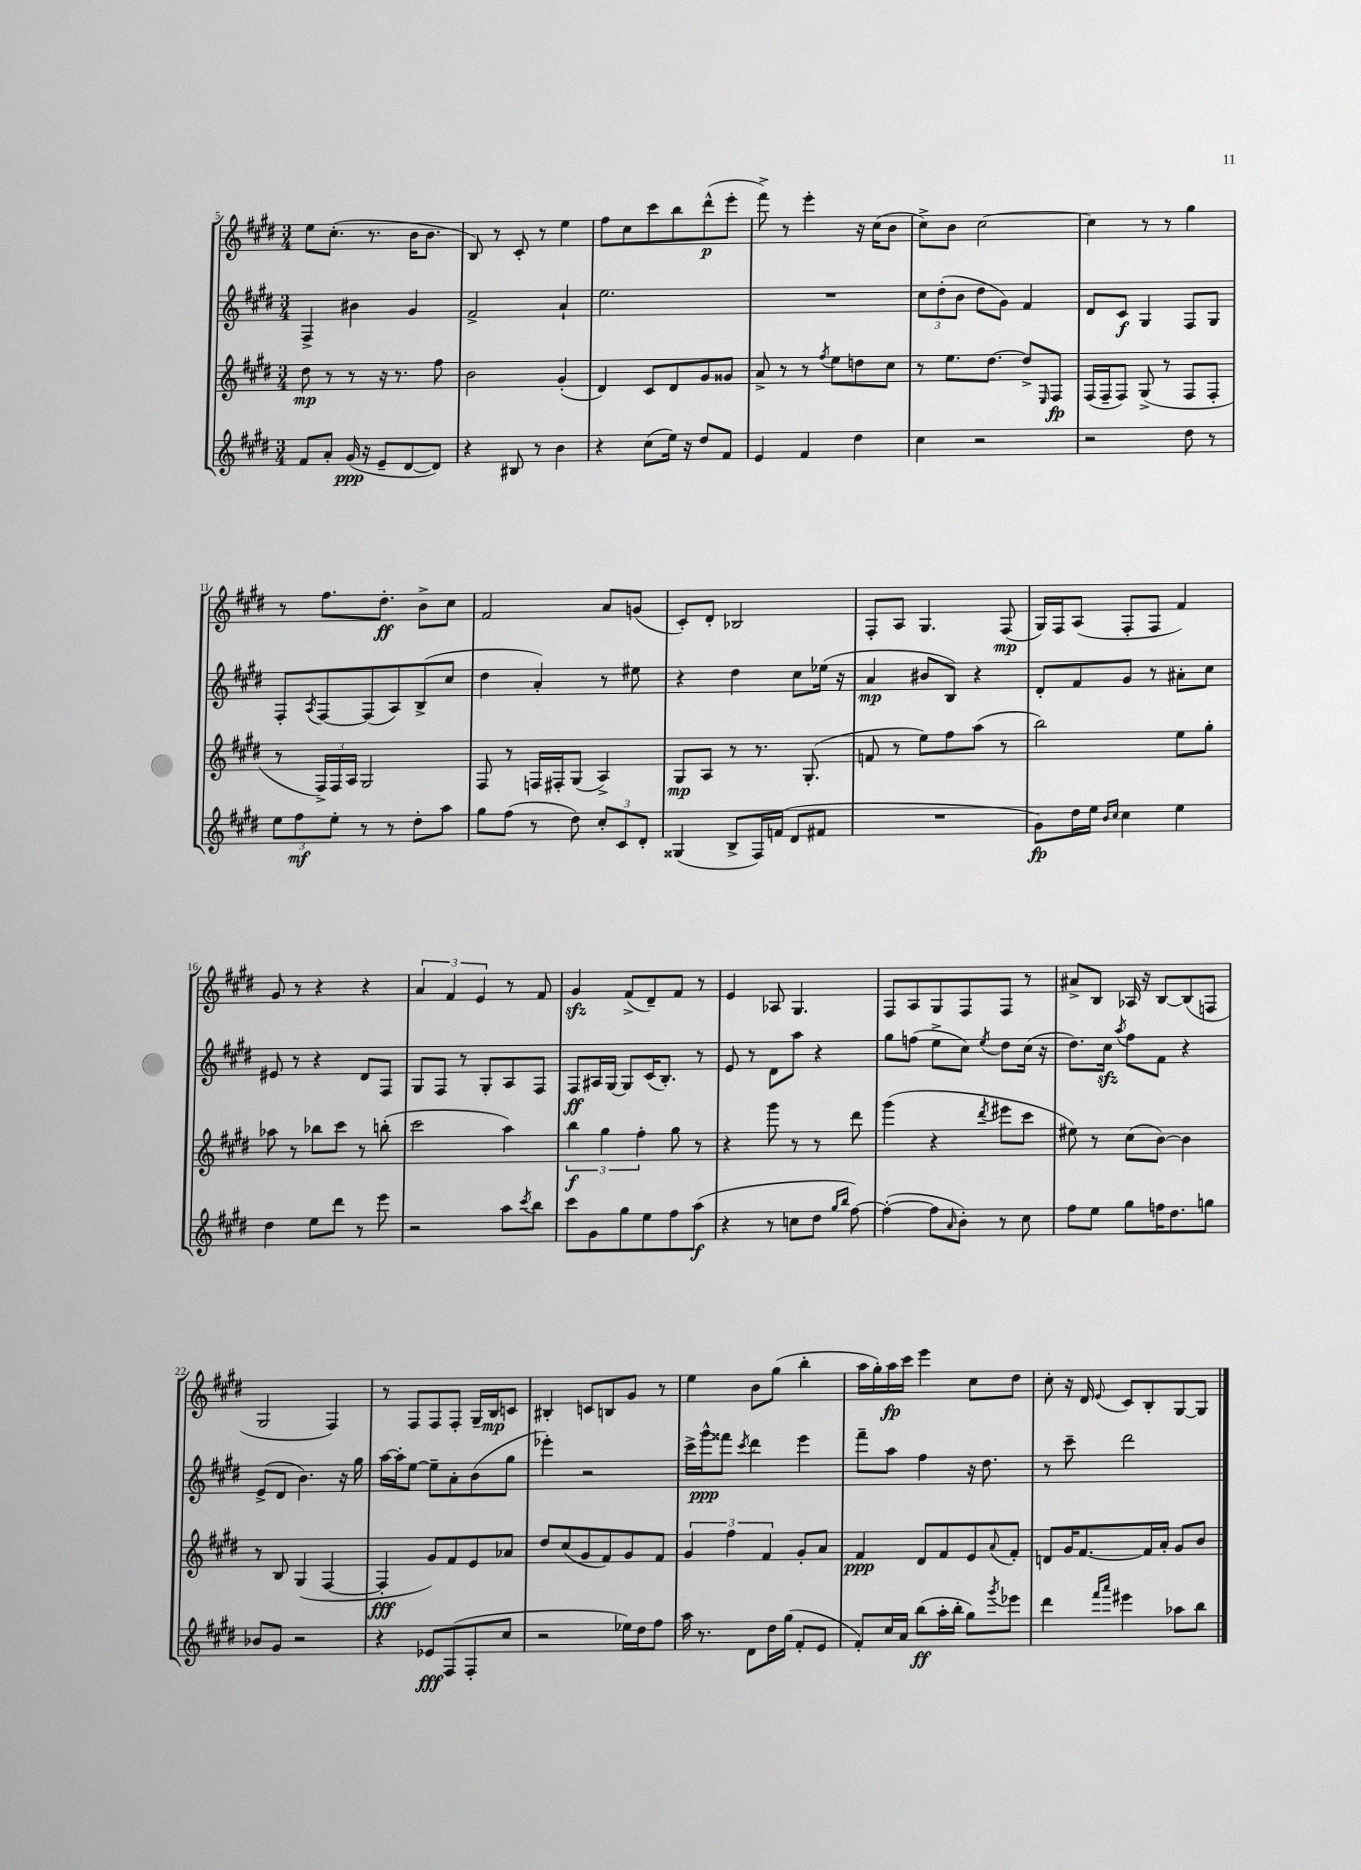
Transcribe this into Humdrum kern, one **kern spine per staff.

**kern	**kern	**kern	**kern
*staff4	*staff3	*staff2	*staff1
*clefG2	*clefG2	*clefG2	*clefG2
*k[f#c#g#d#]	*k[f#c#g#d#]	*k[f#c#g#d#]	*k[f#c#g#d#]
*M3/4	*M3/4	*M3/4	*M3/4
8f#/L	8dd#\	4F#^/	8ee\L
8a'/J	8r	.	(8.cc#'\J
(16g#/	8r	4b#\	.
16r	.	.	8.r
8e~/L	16r	.	.
.	8.r	.	.
[8d#/	.	4g#/	16b\LK
.	.	.	8.b\J
8d#/]J)	8ff#\	.	.
=	=	=	=
4r	2b\	2f#^/	8B/)
.	.	.	8r
8B#/	.	.	8c#'/
8r	.	.	8r
4b\	(4g#'/	4a`/	4ee\
=	=	=	=
4r	4d#/)	2.ee\	8ff#\L
.	.	.	8cc#\
(8cc#\L	8c#/L	.	8ccc#\
16ee\Jk)	8d#/	.	8bb\
16r	.	.	.
8dd#/L	8g#/	.	(8ddd#^^\
8f#/J	8g##/J	.	8eee'\J
=	=	=	=
4e/	8a^/	2.r	8fff#^\)
.	8r	.	8r
4f#/	8r	.	4eee'\
.	8qff#/	.	.
.	8ee\L	.	.
4dd#\	8dd\	.	16r
.	.	.	(16cc#\LK
.	8cc#\J	.	8b\J
=	=	=	=
4cc#\	8r	12cc#\L	8cc#^\L)
.	.	(12dd#'\	.
.	8.ee\L	.	8b\J
.	.	12b\J	.
2r	.	8dd#\L	[2cc#\
.	[8.dd#\J	.	.
.	.	8g#\J)	.
.	8dd#^/]L	4f#/	.
.	16qqE/	.	.
.	8F#/J	.	.
=	=	=	=
2r	(16F#/LL	8d#/L	4cc#\]
.	16F#~/J	.	.
.	8F#/J)	8c#/J	.
.	(8G#^/	4G#/	8r
.	8r	.	8r
8dd#\	8F#/L	8F#/L	4gg#\
8r	8F#'/J	8G#/J	.
=	=	=	=
12ee\L	8r	8F#'/L	8r
12ff#\	.	.	.
.	.	8qA/	.
.	24F#^/LL)	[8F#/	8.ff#\L
12ee'\J	24F#/	.	.
.	24A/JJ	.	.
8r	2G#/	(8F#/]	.
.	.	.	8.dd#'\J
8r	.	8A/)	.
8dd#'\L	.	(8B^/	8b^\L
8aa\J	.	8cc#/J	8cc#\J
=	=	=	=
8gg#\L	8F#/	4dd#\	2f#/
(8ff#\J	8r	.	.
8r	16F/LL	4a'/)	.
.	16F#'/J	.	.
8dd#\)	(8G#/J	.	.
12cc#'/L	4A^/)	8r	8a/L
12c#/	.	.	.
.	.	8ee#\	(8g/J
12d#'/J	.	.	.
=	=	=	=
(4G##/	8G#/L	4r	8c#'/L)
.	8A/J	.	8d#'/J
8B^/L	8r	4dd#\	2B-/
16F#/L)	8.r	.	.
(16f/JJ	.	.	.
8d#/L	.	8cc#\L	.
.	(8.G#'/	.	.
8f#/J	.	(16ee-\Jk	.
.	.	16r	.
=	=	=	=
2.r	8f/	4a/	8F#'/L
.	8r	.	8A/J
.	8ee\L)	8b#/L	4.G#/
.	8ff#\	8B/J)	.
.	(8aa\J	4r	.
.	8r	.	(8F#/
=	=	=	=
8g#\L)	2bb\)	8d#'/L	16G#/LL)
.	.	.	16F#/J
16dd#\L	.	8f#/	(8A/J
16ee\JJ	.	.	.
16qqb/LL	.	.	.
16qqcc#/JJ	.	.	.
4cc#\	.	8g#/J	8F#'/L
.	.	8r	8F#/J
4ee\	8ee\L	8a#'\L	4f#/)
.	8gg#'\J	8cc#\J	.
=	=	=	=
4dd#\	8aa-\	8e#/	8g#/
.	8r	8r	8r
8ee\L	8bb-\L	4r	4r
8ddd#\J	8ccc#\J	.	.
8r	8r	8d#/L	4r
8eee\	(8bb'\	8F#/J	.
=	=	=	=
2r	2ccc#\	8G#/L	6a/
.	.	8F#/J	.
.	.	.	6f#/
.	.	8r	.
.	.	.	6e/
.	.	8G#'/L	.
8aa\L	4aa\)	8A/	8r
8qccc#/	.	.	.
8bb\J	.	8F#/J	8f#/
=	=	=	=
8ccc#\L	6bb\	8F#/L	4g#/
8g#\	.	16A#/L	.
.	6gg#\	.	.
.	.	[16G#/JJ	.
8gg#\	.	8G#/]L	(8f#^/L
.	6ff#'\	.	.
8ee\	.	(16c#/K	8d#~/)
.	.	8.B'/J)	.
8ff#\	8gg#\	.	8f#/J
(8aa\J	8r	8r	8r
=	=	=	=
4r	4r	8e/	4e/
.	.	8r	.
8r	8ggg#\	8d#\L	8A-/
8cc\L	8r	8aa\J	4.G#/
8dd#\J	8r	4r	.
16qqgg#/LL	.	.	.
16qqbb/JJ	.	.	.
[8ff#\)	8ddd#\	.	.
=	=	=	=
(4ff#'\_	(4ggg#\	8gg#\L	8F#/L
.	.	(8ff\J	8A/
8ff#\]L	4r	8ee^\L	8G#/
16qqa/	.	.	.
8b'\J)	.	8cc#\J)	8F#/
.	8qddd#/	8qee/	.
8r	8eee#\L	8dd#\L	8F#/J
8cc#\	8ccc#\J	(16cc#\Jk	8r
.	.	16r	.
=	=	=	=
8ff#\L	8ee#\)	8.dd#\L)	8a#^/L
8ee\J	8r	.	8B/J
.	.	16cc#\Jk	.
.	.	8qaa/	.
8gg#\L	(8cc#\L	8ff#\L	16A-/
.	.	.	16r
16ff\K	[8b\J)	8f#\J	[8B/L
8.dd#\	.	.	.
.	4b\]	4r	(8B/]
8gg\J	.	.	8F/J
=	=	=	=
8b-/L	8r	(8e^/L	2G#/
8g#/J	8B/	8d#/J	.
2r	(4G#/	4.b\)	.
.	[4F#/	.	4F#/)
.	.	16r	.
.	.	16gg#\	.
=	=	=	=
4r	4F#'/]	[16aa\LL	8r
.	.	16aa'\]J	.
.	.	[8ee\J	8F#/L
8e-/L	8g#/L)	8ee~\]L	8F#/
(8F#/	8f#/	8a'\	8F#'/J
8F#'/	8e/	(8b\	16G#~/LL
.	.	.	16B/J
8cc#/J	8a-/J	8gg#\J	8c/J
=	=	=	=
2r	8dd#/L	4eee-'\)	4B#'/
.	(8cc#/	.	.
.	8g#/	2r	8c/L
.	8f#/)	.	8B/
16ee-\LL)	8g#/	.	8g#/J
16dd#\J	.	.	.
8ff#\J	8f#/J	.	8r
=	=	=	=
16aa\	6g#/	16ccc#^\LL	4ee\
8.r	.	16ggg#^^\J	.
.	.	8fff##\J	.
.	6ff#\	.	.
.	.	8qccc#/	.
8d#\L	.	4ddd#\	8b\L
.	6f#/	.	.
16dd#\L	.	.	(8gg#\J
(16gg#\JJ	.	.	.
8f#'/L	8g#'/L	4eee\	4bb'\
8e/J	8a/J	.	.
=	=	=	=
8f#'/L)	4f#/	8fff#~\L	16aa\LL
.	.	.	16gg#'\)
16cc#/L	.	8aa\J	16aa\
16a/JJ	.	.	16ccc#\JJ
(8bb\L	8d#/L	4ff#\	4eee\
16aa'\L	8f#/	.	.
16bb'\JJ	.	.	.
8gg#\L)	8e/	16r	8cc#\L
.	.	8.dd#\	.
8qggg#/	8qqa/	.	.
8eee-\J	8f#'/J	.	8dd#\J
=	=	=	=
4ddd#\	8d/L	8r	8cc#'\
.	16g#/K	8ccc#~\	16r
.	[8.f#/	.	16d#/
16qqfff#/LL	.	.	.
16qqaaa/JJ	.	.	8qqe/
4eee#\	.	2ddd#\	8c#/L
.	16f#/]L	.	8B'/
.	16a'/JJ	.	.
8aa-\L	8g#/L	.	[8G#/
8bb\J	8b/J	.	8G#/]J
==	==	==	==
*-	*-	*-	*-
